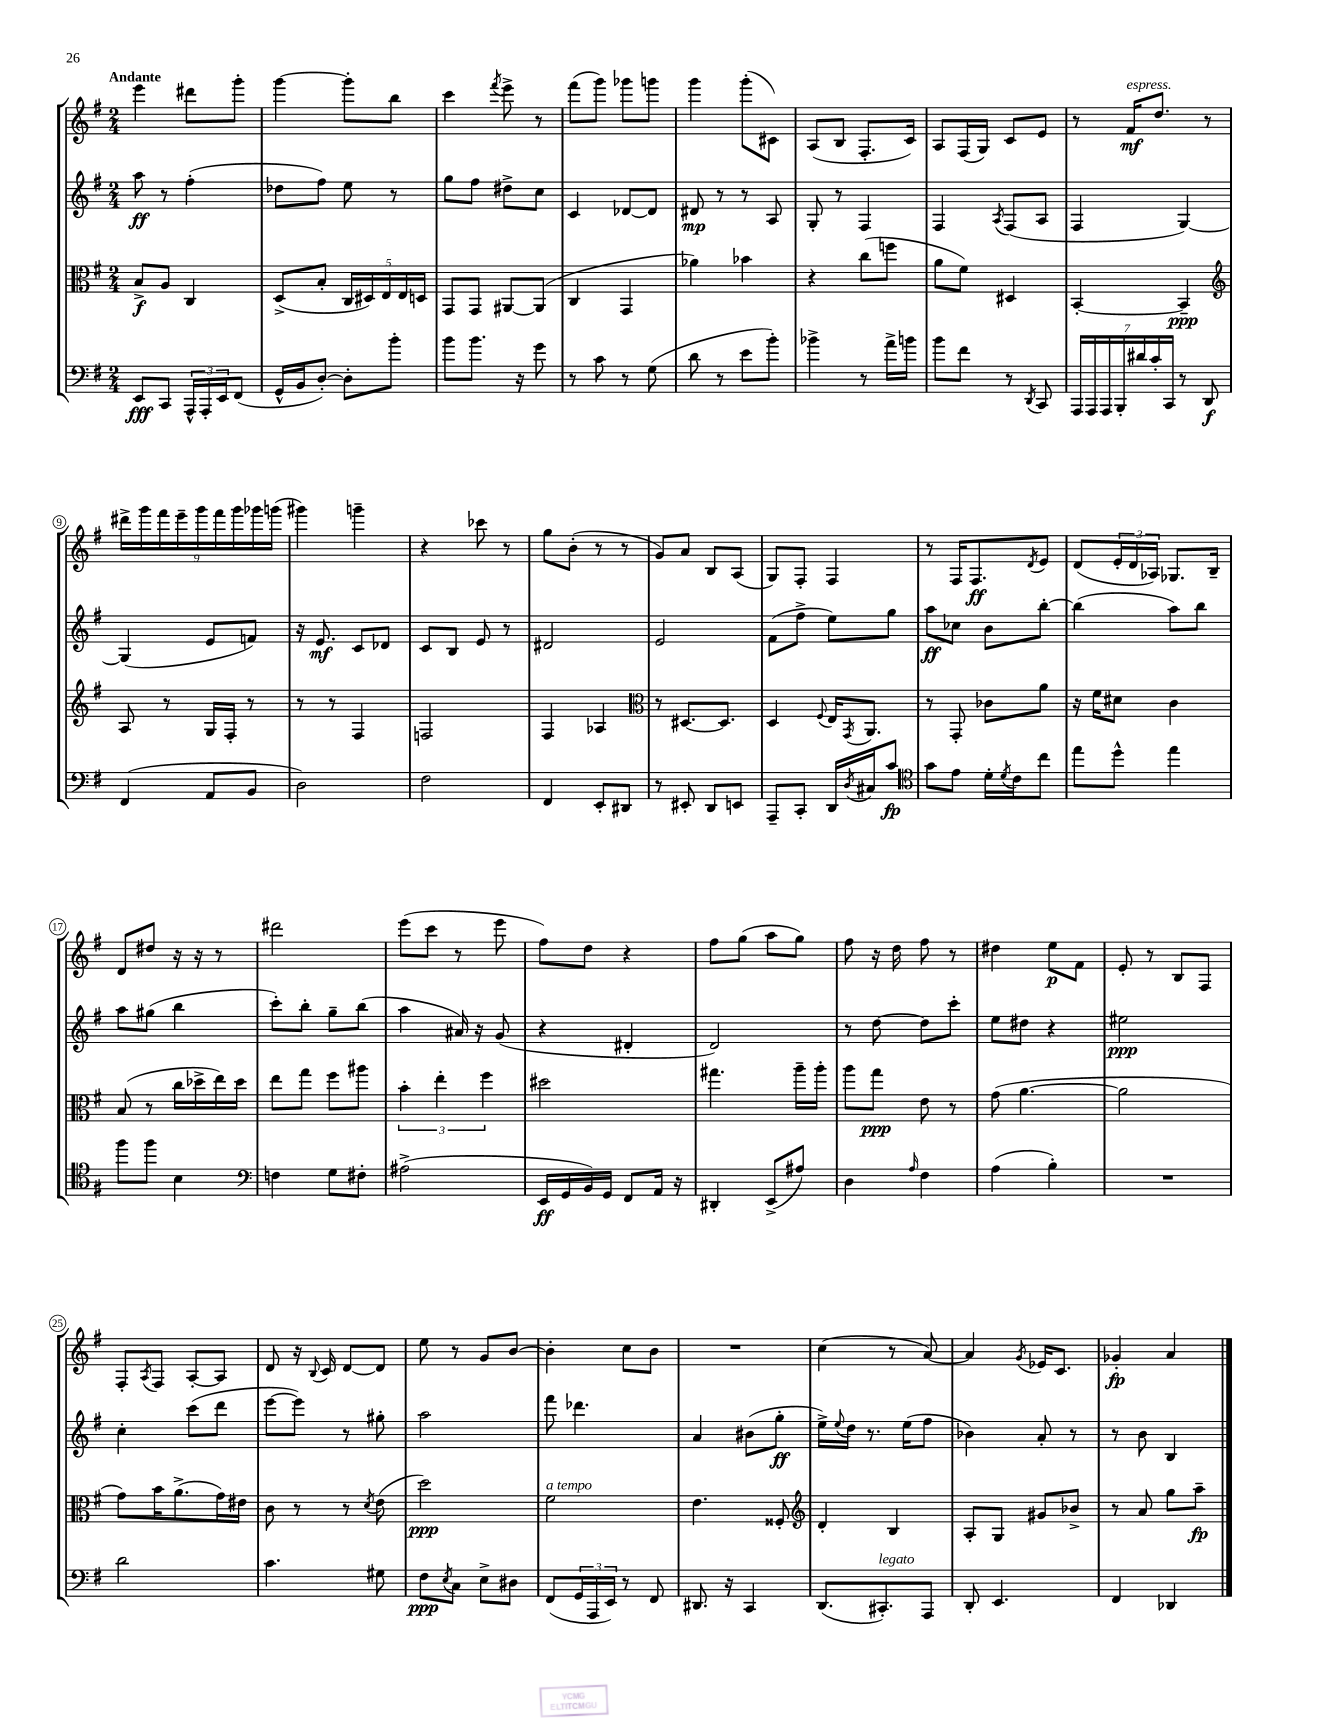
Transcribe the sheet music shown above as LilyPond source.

<<
\new StaffGroup <<
\new Staff = "s0" {
    \clef treble \key g \major \numericTimeSignature \time 2/4 \tempo "Andante"
    e'''4 dis'''8 g'''8-. |
    g'''4~ g'''8-. b''8 |
    c'''4 \acciaccatura { fis'''8 } e'''8-> r8 |
    fis'''8( g'''8) ges'''8 g'''8 |
    g'''4 g'''8-.( cis'8) |
    a8( b8 fis8.-. c'16) |
    a8 fis16( g16) c'8 e'8 |
    r8 fis'16\mf^\markup { \italic "espress." } d''8. r8 |
    \tuplet 9/8 { dis'''16-> g'''16 fis'''16 e'''16-- g'''16 fis'''16 g'''16 ges'''16 g'''16( } |
    gis'''4) g'''4-- |
    r4 ces'''8 r8 |
    g''8 b'8-.( r8 r8 |
    g'8) a'8 b8 a8( |
    g8) fis8-. fis4 |
    r8 fis16 fis8.\ff \acciaccatura { d'8 } e'8 |
    d'8( \tuplet 3/2 { e'16-. d'16 aes16) } ges8. b16-- |
    d'8 dis''8 r16 r16 r8 |
    dis'''2 |
    e'''8( c'''8 r8 e'''8 |
    fis''8) d''8 r4 |
    fis''8 g''8( a''8 g''8) |
    fis''8 r16 d''16 fis''8 r8 |
    dis''4 e''8\p fis'8 |
    e'8-. r8 b8 fis8 |
    fis8-. \acciaccatura { a8 } fis8 a8~-. a8 |
    d'8 r16 \appoggiatura { b8 } c'16 d'8~ d'8 |
    e''8 r8 g'8 b'8~ |
    b'4-. c''8 b'8 |
    R2 |
    c''4( r8 a'8~) |
    a'4 \acciaccatura { g'8 } ees'16 c'8. |
    ges'4-.\fp a'4 \bar "|." |
}
\new Staff = "s1" {
    \clef treble \key g \major \numericTimeSignature \time 2/4
    a''8\ff r8 fis''4-.( |
    des''8 fis''8) e''8 r8 |
    g''8 fis''8 dis''8-> c''8 |
    c'4 des'8~ des'8 |
    dis'8\mp r8 r8 a8 |
    g8-. r8 fis4 |
    fis4 \acciaccatura { a8 } fis8( a8 |
    fis4 g4~) |
    g4( e'8 f'8) |
    r16 e'8.\mf c'8 des'8 |
    c'8 b8 e'8 r8 |
    dis'2 |
    e'2 |
    fis'8( fis''8-> e''8) g''8 |
    a''8\ff ces''8 b'8 b''8~-. |
    b''4( a''8) b''8 |
    a''8 gis''8( b''4 |
    c'''8-.) b''8-. g''8-- b''8( |
    a''4 ais'16) r16 g'8( |
    r4 dis'4-. |
    d'2) |
    r8 d''8~ d''8 c'''8-. |
    e''8 dis''8 r4 |
    eis''2\ppp |
    c''4-. c'''8( d'''8 |
    e'''8~ e'''8) r8 gis''8-. |
    a''2 |
    fis'''8 des'''4. |
    a'4 bis'8( g''8-.\ff |
    e''16->) \appoggiatura { e''8 } d''16 r8. e''16( fis''8 |
    bes'4) a'8-. r8 |
    r8 b'8 b4 \bar "|." |
}
\new Staff = "s2" {
    \clef alto \key g \major \numericTimeSignature \time 2/4
    b8->\f a8 c4 |
    d8->( b8-. \tuplet 5/4 { c16 dis16) e16 e16 d16 } |
    g,8 g,8 ais,8~ ais,8( |
    c4 g,4 |
    aes'4) bes'4 |
    r4 c''8( f''8 |
    a'8 fis'8) dis4 |
    b,4~-. b,4--\ppp |
    \clef treble a8 r8 g16 fis16-. r8 |
    r8 r8 fis4 |
    f2 |
    fis4 aes4 |
    \clef alto r8 dis8.~ dis8. |
    d4 \appoggiatura { fis8 } e16 \acciaccatura { g,8 } a,8. |
    r8 g,8-. ces'8 a'8 |
    r16 fis'16 dis'8 c'4 |
    b8( r8 c''16 des''16-> e''16) des''16 |
    e''8 g''8 fis''8 ais''8 |
    \tuplet 3/2 { b'4-. e''4-. fis''4 } |
    dis''2 |
    gis''4. a''16-- a''16-. |
    a''8 g''8\ppp e'8 r8 |
    g'8( a'4.~ |
    a'2 |
    g'8) b'16 a'8.->( g'16) eis'16 |
    c'8 r8 r8 \acciaccatura { d'8 } e'8( |
    d''2\ppp) |
    fis'2^\markup { \italic "a tempo" } |
    e'4. fisis8-. |
    \clef treble d'4-. b4 |
    a8-. g8 gis'8 bes'8-> |
    r8 a'8 g''8 a''8--\fp \bar "|." |
}
\new Staff = "s3" {
    \clef bass \key g \major \numericTimeSignature \time 2/4
    e,8\fff c,8 \tuplet 3/2 { a,,16-^ a,,16-. e,16 } fis,8( |
    g,16-^ b,16 d8~-.) d8-. b'8-. |
    b'8 b'8. r16 g'8 |
    r8 c'8 r8 g8( |
    d'8 r8 e'8 b'8-.) |
    bes'4-> r8 a'16-> b'16 |
    b'8 fis'8 r8 \acciaccatura { d,8 } c,8 |
    \tuplet 7/4 { a,,16 a,,16 a,,16 b,,16-. dis'16 c'16-. c,16 } r8 d,8\f |
    fis,4( a,8 b,8 |
    d2) |
    fis2 |
    fis,4 e,8-. dis,8 |
    r8 eis,8-. d,8 e,8 |
    a,,8-- c,8-. d,16 \acciaccatura { d8 } cis16 c'8\fp |
    \clef tenor g'8 e'8 d'16-. \acciaccatura { d'8 } c'16 c''8 |
    e''8 d''8-^ e''4 |
    fis''8 fis''8 b4 |
    \clef bass f4 g8 fis8-. |
    ais2->( |
    e,16\ff g,16 b,16) g,16 fis,8 a,16 r16 |
    dis,4-. e,8->( ais8) |
    d4 \grace { a16 } fis4 |
    a4( b4-.) |
    R2 |
    d'2 |
    c'4. gis8 |
    fis8\ppp \acciaccatura { e8 } c8 e8-> dis8 |
    fis,8( \tuplet 3/2 { g,16 a,,16 e,16) } r8 fis,8 |
    dis,8. r16 c,4 |
    d,8.( cis,8.-.^\markup { \italic "legato" }) a,,8 |
    d,8-. e,4. |
    fis,4 des,4 \bar "|." |
}
>>
>>
\layout { \context { \Score \override BarNumber.stencil = #(make-stencil-circler 0.1 0.3 ly:text-interface::print) } }
